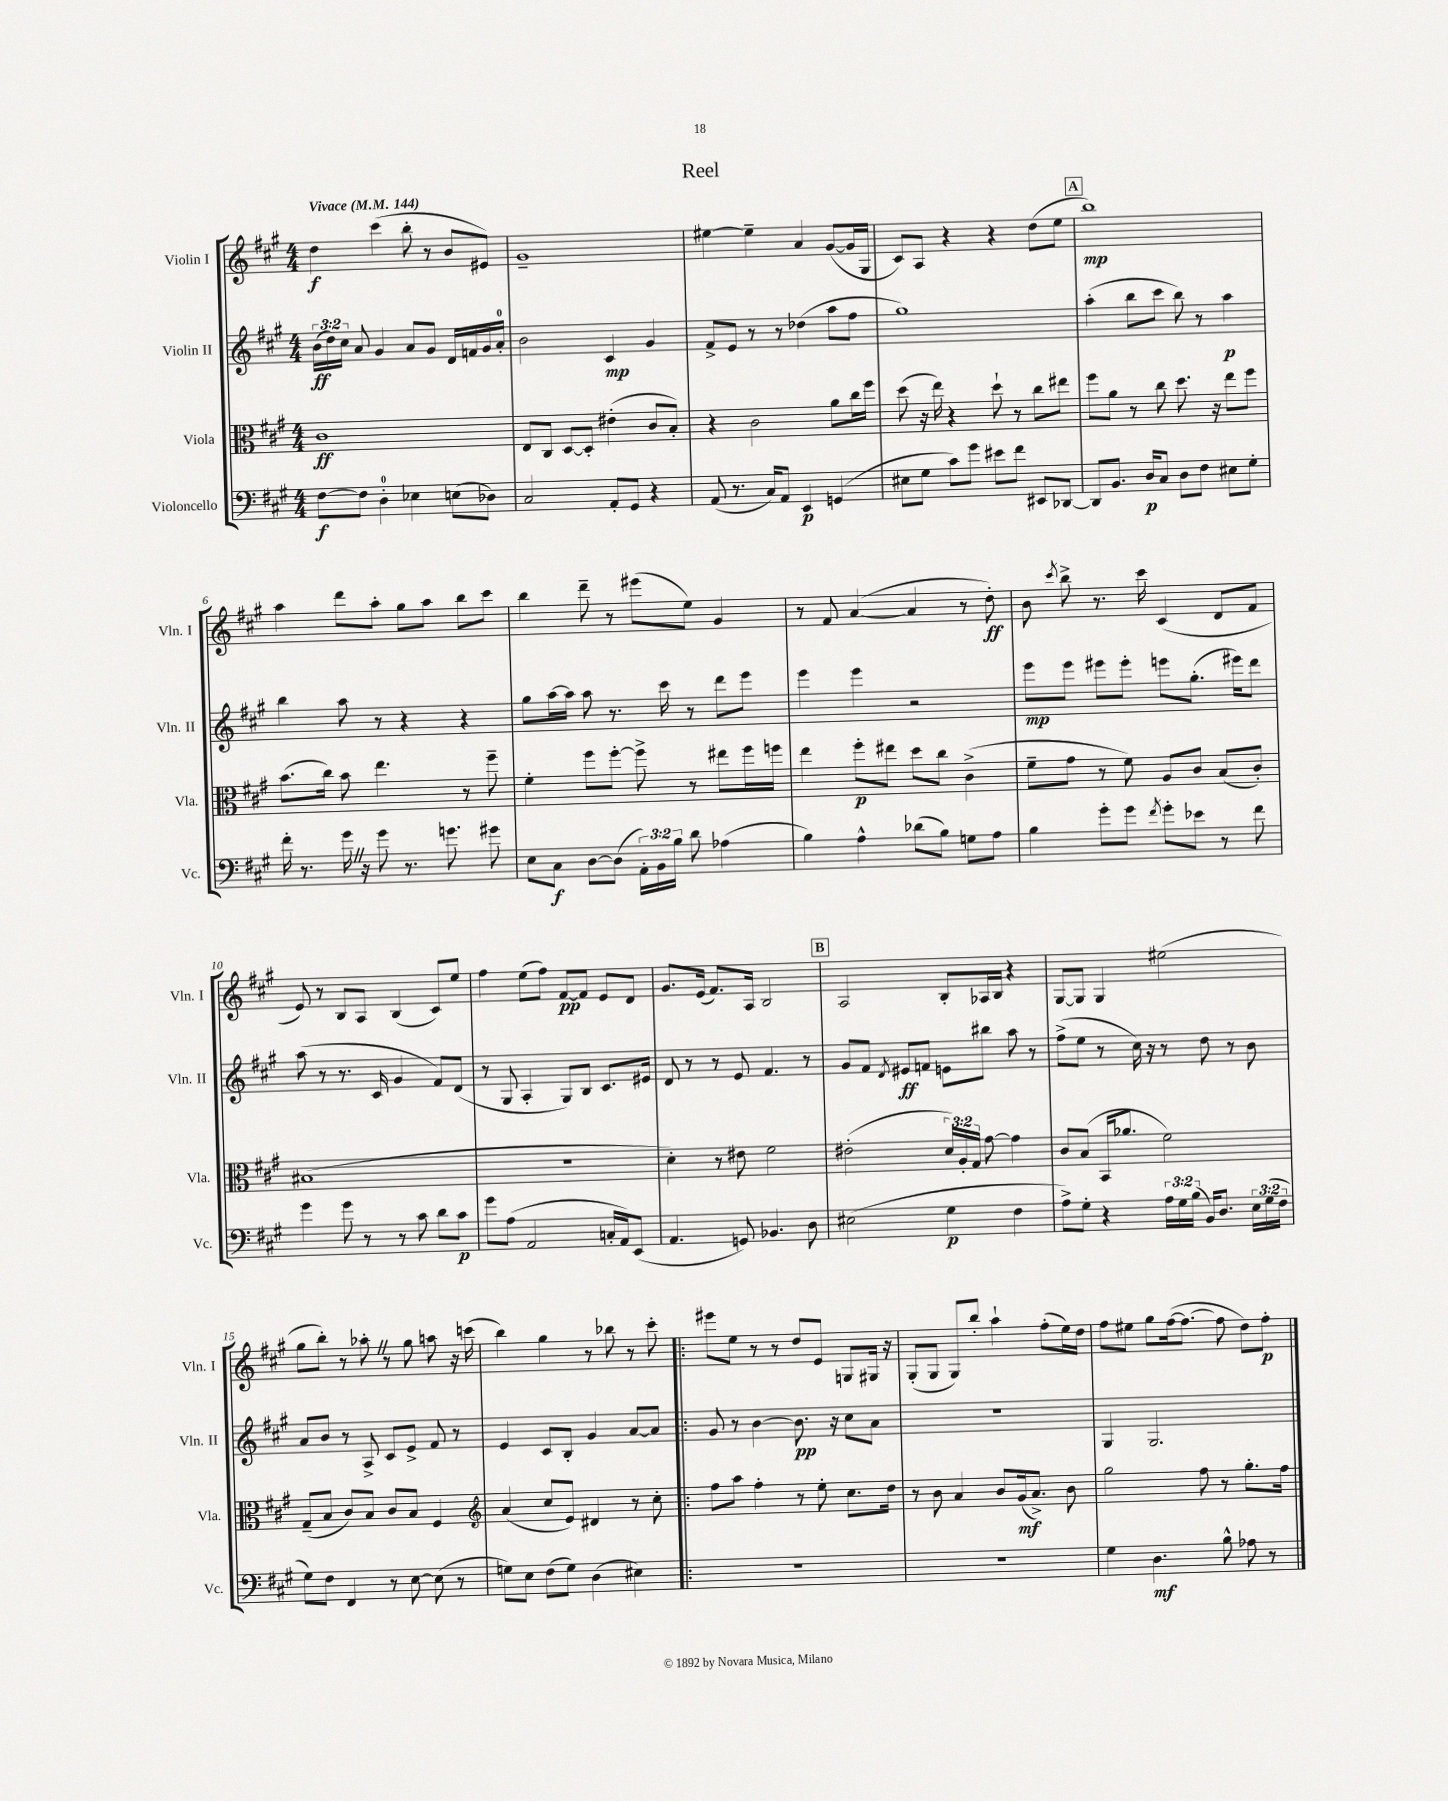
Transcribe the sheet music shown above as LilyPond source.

\header { title = "Reel" }
<<
\new StaffGroup <<
\new Staff = "s0" \with { instrumentName = "Violin I" shortInstrumentName = "Vln. I" } {
    \clef treble \key a \major \numericTimeSignature \time 4/4 \tempo "Vivace" 4 = 144
    \autoBeamOff d''4\f cis'''4( b''8-. r8 b'8[ eis'8]) |
    gis'1-- |
    eis''4~ eis''4-- a'4 gis'8[~( gis'16 gis16] |
    cis'8[) a8] r4 r4 d''8[( e''8] |
    \mark \markup { \box "A" } b''1\mp) |
    a''4 d'''8[ a''8]-. gis''8[ a''8] b''8[ cis'''8] |
    b''4 d'''8-- r8 eis'''8[( e''8]) gis'4 |
    r8 fis'8 a'4~( a'4 r8 d''8-.\ff) |
    b'8 \acciaccatura { cis'''8 } b''8-> r8. cis'''16 cis'4( d'8[ fis'8] |
    e'8) r8 b8[ a8] b4( cis'8[) e''8] |
    fis''4 e''8[( fis''8]) fis'8[~\pp fis'8] e'8[ d'8] |
    gis'8.[ e'16]( fis'8.[) a16] b2 |
    \mark \markup { \box "B" } a2 b8[-. aes16 b16] r4 |
    gis8[~ gis8] gis4 eis''2( |
    gis''8[ b''8]-.) r8 aes''8-. \once \override BreathingSign.text = \markup { \musicglyph "scripts.caesura.straight" } \breathe r8 gis''8 a''8 r16 c'''16( |
    b''4) gis''4 r8 bes''8 r8 cis'''8-. |
    \bar ".|:" eis'''8[ e''8] r8 r8 d''8[ e'8] g8[ gis16] r16 |
    gis8[-.( gis8] gis8[) b''8]-. a''4-! fis''8[-.( e''16) d''16] |
    fis''8[ eis''8] gis''8[ fis''16~( fis''8.]~ fis''8 d''8[) fis''8]-.\p \bar "|." |
}
\new Staff = "s1" \with { instrumentName = "Violin II" shortInstrumentName = "Vln. II" } {
    \clef treble \key a \major \numericTimeSignature \time 4/4 \override Staff.TupletNumber.text = #tuplet-number::calc-fraction-text
    \autoBeamOff \tuplet 3/2 { b'16[\ff( d''16) cis''16] } a'8 gis'4 a'8[ gis'8] d'16[ f'16 gis'16 a'16]-0-. |
    b'2 cis'4\mp gis'4 |
    fis'8[-> e'8] r8 r8 des''4( a''8[ fis''8] |
    gis''1) |
    \mark \markup { \box "A" } a''4-.( b''8[ cis'''8] b''8) r8 a''4\p |
    b''4 a''8 r8 r4 r4 |
    gis''8[ a''16~ a''16] a''8 r8. cis'''16 r8 d'''8[ e'''8] |
    e'''4 e'''4 r2 |
    e'''8[\mp e'''8] eis'''8[ eis'''8]-. e'''8[ gis''8.]-.( eis'''16[) d'''8] |
    a''8( r8 r8. cis'16 gis'4 fis'8[) d'8]( |
    r8 gis8 a4-. gis8[) b8] cis'8.[ eis'16] |
    d'8 r8 r8 e'8 fis'4. r8 |
    \mark \markup { \box "B" } gis'8[ fis'8] \acciaccatura { d'8 } eis'8[\ff f'8] e'8[ bis''8] a''8 r8 |
    fis''8[->( e''8] r8 cis''16) r16 r8 d''8 r8 b'8 |
    a'8[ b'8] r8 a8-> cis'8[ e'8]-> fis'8 r8 |
    e'4 cis'8[ b8]-. gis'4 a'8[~ a'8] |
    \bar ".|:" gis'8 r8 b'4~ b'8.\pp r16 cis''8[ a'8] |
    R1 |
    gis4 gis2. \bar "|." |
}
\new Staff = "s2" \with { instrumentName = "Viola" shortInstrumentName = "Vla." } {
    \clef alto \key a \major \numericTimeSignature \time 4/4 \override Staff.TupletNumber.text = #tuplet-number::calc-fraction-text
    \autoBeamOff cis'1\ff |
    e8[ cis8] d8[~ d8]-. eis'4-.( cis'8[ b8]-.) |
    r4 cis'2 a'8[ cis''16 fis''16] |
    d''8( r16 e''16) r4 d''8-! r8 cis''8[ eis''8] |
    \mark \markup { \box "A" } fis''8[ a'8] r8 cis''8 d''8. r16 e''8[ fis''8] |
    b'8.[( cis''16]) b'8 e''4. r8 fis''8-- |
    fis'4-. fis''8[ fis''8]~-. fis''8-> r8 eis''8[ fis''16 f''16] |
    e''4 fis''8[-.\p eis''8] d''8[ cis''8] cis'4->( |
    fis'8[-- gis'8] r8 fis'8) a8[ cis'8] b8[( cis'8]-.) |
    bis1( |
    R1 |
    d'4-.) r8 eis'8 fis'2 |
    \mark \markup { \box "B" } eis'2-.( \tuplet 3/2 { d'16[) a16-. gis16] } gis'8~ gis'4 |
    cis'8[ b8]( b,16[ aes'8.] fis'2) |
    gis8[--( b8] cis'8[) b8] cis'8[ b8] fis4 |
    \clef treble a'4( cis''8[ e'8]) dis'4 r8 cis''8-. |
    \bar ".|:" fis''8[ a''8] fis''4-. r8 e''8-. cis''8.[ d''16] |
    r8 b'8 a'4 b'8[ gis'16\mf( a'8.]->) b'8 |
    gis''2 fis''8 r8 gis''8.[-. fis''16] \bar "|." |
}
\new Staff = "s3" \with { instrumentName = "Violoncello" shortInstrumentName = "Vc." } {
    \clef bass \key a \major \numericTimeSignature \time 4/4 \override Staff.TupletNumber.text = #tuplet-number::calc-fraction-text
    \autoBeamOff fis8[~\f fis8] d4-0-. ees4 e8[( des8]) |
    cis2 a,8[-. gis,8] r4 |
    a,8( r8. cis16[) a,8] e,4\p g,4( |
    eis8[ gis8] cis'8[) gis'8] eis'8[ fis'8] eis,8[ des,8]~ |
    \mark \markup { \box "A" } des,8[ b,8.] d16[\p cis8] d8[ fis8] eis8[ gis8]-. |
    fis'16-. r8. gis'16 \once \override BreathingSign.text = \markup { \musicglyph "scripts.caesura.straight" } \breathe r16 gis'8 r8. g'8. gis'8 |
    e8[ cis8]\f d8[~ d8]( \tuplet 3/2 { a,16[-.) b,16 b16] } d'8 aes4( |
    b4) a4-^ des'8[( b8]) g8[ a8] |
    b4 gis'8[-. gis'8] \acciaccatura { fis'8 } gis'8[-. ees'8] r8 fis'8 |
    gis'4 gis'8 r8 r8 cis'8 d'8[ cis'8]\p |
    gis'8[ a8]( a,2 c16[-. a,16) e,8]( |
    a,4. g,8) bes,4. d8 |
    \mark \markup { \box "B" } eis2( gis4\p fis4 |
    a8[->) gis8]-. r4 \tuplet 3/2 { a16[ gis16 b16]( } b,16[) d8.] \tuplet 3/2 { e16[ gis16( fis16] } |
    gis8[) fis8] fis,4 r8 e8~ e8( r8 |
    g8[) e8] fis8[( g8]) d4( eis4) |
    \bar ".|:" R1 |
    R1 |
    gis4 d4.\mf b8-^ aes8 r8 \bar "|." |
}
>>
>>
